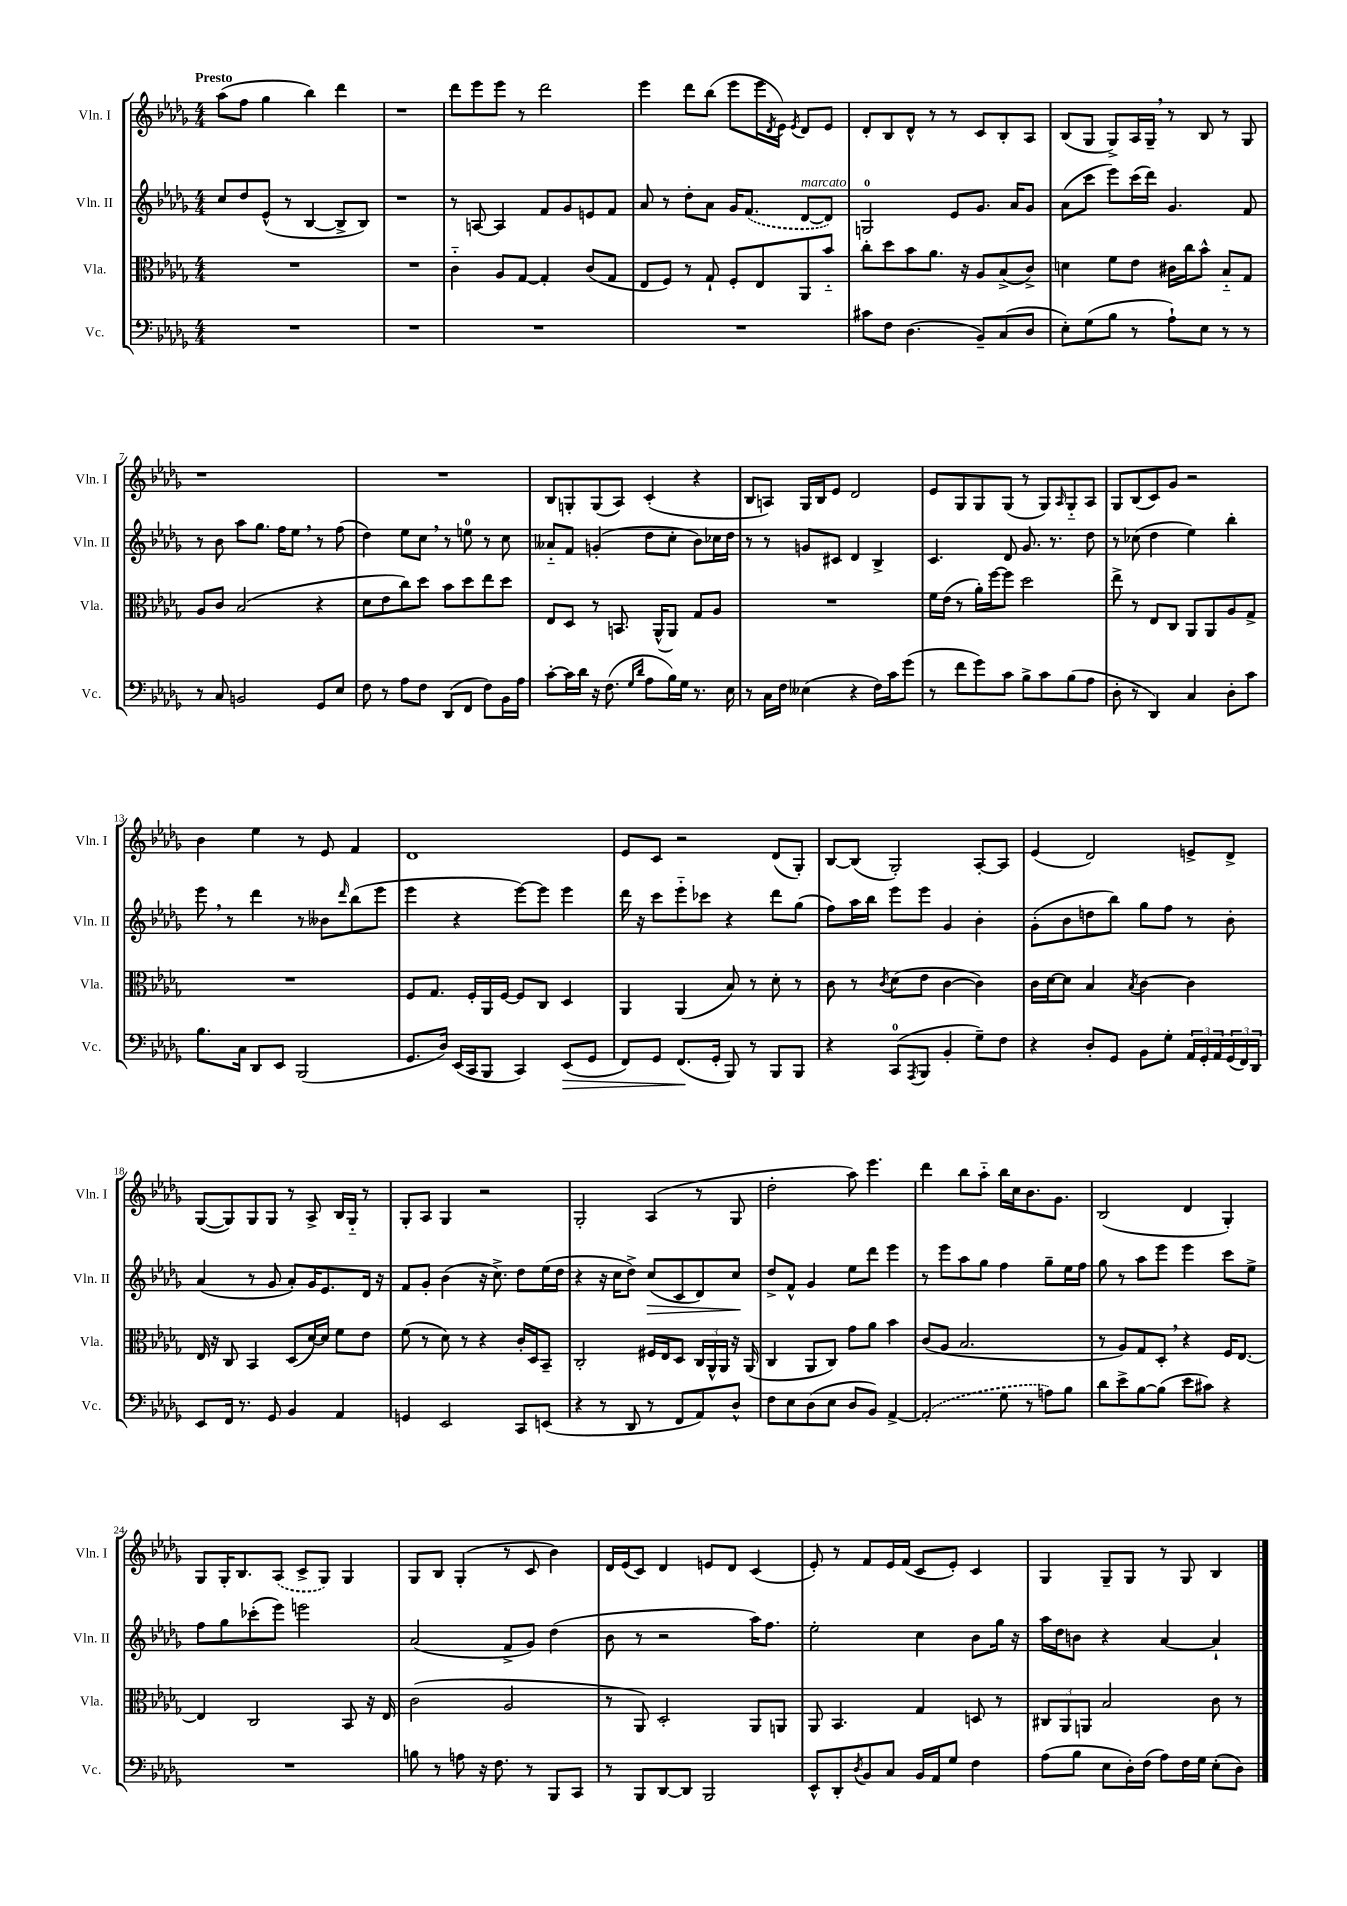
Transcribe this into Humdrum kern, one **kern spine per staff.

**kern	**dynam	**kern	**kern	**dynam	**kern
*part4	*part4	*part3	*part2	*part2	*part1
*staff4	*staff4	*staff3	*staff2	*staff2	*staff1
*I"Vc.	*	*I"Vla.	*I"Vln. II	*	*I"Vln. I
*I'Vc.	*	*I'Vla.	*I'Vln. II	*	*I'Vln. I
*clefF4	*	*clefC3	*clefG2	*	*clefG2
*k[b-e-a-d-g-]	*	*k[b-e-a-d-g-]	*k[b-e-a-d-g-]	*	*k[b-e-a-d-g-]
*M4/4	*	*M4/4	*M4/4	*	*M4/4
=1	=1	=1	=1	=1	=1
!	!	!	!	!	!LO:TX:a:B:t=Presto
1r	.	1r	8cc/L	.	(8aa-\L
.	.	.	8dd-/	.	8ff\J
.	.	.	(8e-^^/J	.	4gg-\
.	.	.	8r	.	.
.	.	.	[4B-/	.	4bb-\)
.	.	.	8B-^/L]	.	4ddd-\
.	.	.	8B-/J)	.	.
=2	=2	=2	=2	=2	=2
1r	.	1r	1r	.	1r
=3	=3	=3	=3	=3	=3
1r	.	4c\	8r	.	8ddd-\L
.	.	.	[8An/	.	8eee-\
.	.	8A-/L	4A/]	.	8eee-\J
.	.	[8G-/J	.	.	8r
.	.	4G-'/]	8f/L	.	2ddd-\
.	.	.	8g-/	.	.
.	.	(8c/L	8en/	.	.
.	.	8G-/J	8f/J	.	.
=4	=4	=4	=4	=4	=4
1r	.	8E-/L	8a-/	.	4eee-\
.	.	8F/J)	8r	.	.
.	.	8r	8dd-'\L	.	8ddd-\L
.	.	8G-`/	8a-\J	.	(8bb-\J
.	.	8F'/L	16g-/KL	.	8eee-\L
.	.	.	(8.f/J	.	.
.	.	8E-/	.	.	16eee-\L
.	.	.	.	.	8qd-/
.	.	.	.	.	16e-\JJ)
.	.	.	.	.	8qe-/
!	!	!	!LO:TX:a:i:t=marcato	!	!
.	.	8AA-/	[8d-/L	.	8d-/L
.	.	8b-/J	8d-/J])	.	8e-/J
=5	=5	=5	=5	=5	=5
8c#X\L	.	8cc'\L	2Gn/	.	8d-'/L
8F\J	.	8dd-\	.	.	8B-/
(4.D-\	.	8b-\	.	.	8d-^^/J
.	.	8.a-\J	.	.	8r
.	.	.	8e-/L	.	8r
.	.	16r	.	.	.
8BB-~/L)	.	8A-/L	8.g-/J	.	8c/L
(8C/	.	(8B-^/	.	.	8B-'/
.	.	.	16a-/KL	.	.
8D-/J	.	8c^/J)	8g-/J	.	8A-/J
=6	=6	=6	=6	=6	=6
8E-'\L)	.	4dn\	(8a-\L	.	(8B-/L
(8G-\	.	.	8ccc\J	.	8G-/J
8B-\J	.	8f\L	8eee-\L)	.	8G-^/L)
8r	.	8e-\J	(16ccc\L	.	16A-/L
.	.	.	16ddd-\JJ)	.	16G-~,/JJ
8A-`\L)	.	16c#X\LL	4.g-/	.	8r
.	.	16cc\J	.	.	.
8E-\J	.	8b-^^\J	.	.	8B-/
8r	.	8B-/L	.	.	8r
8r	.	8G-/J	8f/	.	8G-/
!!LO:LB:g=z
=7	=7	=7	=7	=7	=7
8r	.	8A-/L	8r	.	1r
8C/	.	8c/J	8b-\	.	.
2BBn/	.	(2B-/	8aa-\L	.	.
.	.	.	8.gg-\J	.	.
.	.	.	16ff\KL	.	.
.	.	.	8ee-,\J	.	.
8GG-/L	.	4r	8r	.	.
8E-/J	.	.	(8ff\	.	.
=8	=8	=8	=8	=8	=8
8F\	.	8d-\L	4dd-\)	.	1r
8r	.	8e-\	.	.	.
8A-\L	.	8cc\)	8ee-\L	.	.
8F\J	.	8dd-\J	8cc,\J	.	.
(8DD-/L	.	8b-\L	8r	.	.
8FF/J	.	8dd-\	8een\	.	.
8F\L)	.	8ee-\	8r	.	.
16BB-\L	.	8dd-\J	8cc\	.	.
16A-\JJ	.	.	.	.	.
=9	=9	=9	=9	=9	=9
[8c'\L	.	8E-/L	8a--X/L	.	8B-/L
16c\L]	.	8D-/J	8f/J	.	8Gn'/
16d-\JJ	.	.	.	.	.
16r	.	8r	(4gn'/	.	(8G/
(8.F\	.	.	.	.	.
.	.	8.BBn/	.	.	8A-/J)
16qqG-/LL	.	.	.	.	.
16qqd-/JJ	.	.	.	.	.
8A-\L	.	.	8dd-\L	.	(4c'/
.	.	(16AA-^^/KL	.	.	.
16B-\L)	.	8AA-/J)	8cc'\J	.	.
16G-\JJ	.	.	.	.	.
8.r	.	8G-/L	8b-\L)	.	4r
.	.	8A-/J	16cc-X\L	.	.
16E-\	.	.	16dd-\JJ	.	.
=10	=10	=10	=10	=10	=10
8r	.	1r	8r	.	8B-/L
16C\LL	.	.	8r	.	8An/J)
16F\JJ	.	.	.	.	.
(4E--X\	.	.	8gn/L	.	16G-/LL
.	.	.	.	.	16B-/J
.	.	.	8c#X/J	.	8e-/J
4r	.	.	4d-/	.	2d-/
16F\LL)	.	.	4B-^/	.	.
16c\J	.	.	.	.	.
(8g-\J	.	.	.	.	.
=11	=11	=11	=11	=11	=11
8r	.	16f\LL	4.c/	.	8e-/L
.	.	(16e-\JJ	.	.	.
8f\L	.	8r	.	.	8G-/
8g-\)	.	16a-'\LL)	.	.	8G-/
.	.	[16ff\J	.	.	.
8c\J	.	8ff\J]	8d-/	.	(8G-/J
8B-^\L	.	2dd-\	8.g-/	.	8r
8c\	.	.	.	.	8G-/L)
.	.	.	8.r	.	.
.	.	.	.	.	16qqA-/
(8B-\	.	.	.	.	8G-/
8A-\J	.	.	8dd-\	.	8A-/J
=12	=12	=12	=12	=12	=12
8D-'\	.	8ee-^\	8r	.	8G-/L
8r	.	8r	(8cc-X\	.	(8B-/
4DD-/)	.	8E-/L	4dd-\	.	8c/)
.	.	8C/J	.	.	8g-/J
4C/	.	8AA-/L	4ee-\)	.	2r
.	.	8AA-/	.	.	.
8D-'\L	.	8A-/	4bb-'\	.	.
8c\J	.	8G-^/J	.	.	.
!!LO:LB:g=z
=13	=13	=13	=13	=13	=13
8.B-\L	.	1r	8eee-,\	.	4b-\
.	.	.	8r	.	.
16C\Jk	.	.	.	.	.
8DD-/L	.	.	4ddd-\	.	4ee-\
8EE-/J	.	.	.	.	.
(2BBB-/	.	.	8r	.	8r
.	.	.	8b--X\L	.	8e-/
.	.	.	16qqddd-/	.	.
.	.	.	(8bb-\	.	4f/
.	.	.	8eee-\J	.	.
=14	=14	=14	=14	=14	=14
8.GG-/L	.	8F/L	4eee-\	.	1d-
.	.	8.G-/J	.	.	.
16D-/Jk)	.	.	.	.	.
(16EE-/LL	.	.	4r	.	.
16CC/J	.	16F'/LL	.	.	.
8BBB-/J	.	16AA-/	.	.	.
.	.	[16F/JJ	.	.	.
4CC/)	.	8F/L]	[8eee-\L)	.	.
.	.	8C/J	8eee-\J]	.	.
!	!LO:HP:b	!	!	!	!
(8EE-/L	>	4D-/	4eee-\	.	.
8GG-/J	.	.	.	.	.
=15	=15	=15	=15	=15	=15
8FF/L)	.	4AA-/	16ddd-\	.	8e-/L
.	.	.	16r	.	.
8GG-/J	.	.	8ccc\L	.	8c/J
(8.FF/L	.	(4AA-/	8eee-\	.	2r
.	.	.	8ccc-X\J	.	.
16GG-'/Jk	]	.	.	.	.
8BBB-/)	.	8B-/)	4r	.	.
8r	.	8r	.	.	.
8BBB-/L	.	8d-'\	8ddd-\L	.	(8d-/L
8BBB-/J	.	8r	(8gg-\J	.	8G-'/J)
=16	=16	=16	=16	=16	=16
4r	.	8c\	8ff\L)	.	[8B-/L
.	.	8r	16aa-\L	.	(8B-/J]
.	.	.	16bb-\JJ	.	.
.	.	8qc/	.	.	.
(8CC/L	.	(8d-\L	8eee-\L	.	2G-'/)
8qAAA-/	.	.	.	.	.
8BBB-/J	.	8e-\J	8eee-\J	.	.
4BB-'/	.	[4c\	4g-/	.	.
8G-~\L)	.	4c\])	4b-'\	.	[8A-'/L
8F\J	.	.	.	.	8A-/J]
=17	=17	=17	=17	=17	=17
4r	.	16c\LL	(8g-'\L	.	(4e-/
.	.	[16d-\J	.	.	.
.	.	8d-\J]	8b-\	.	.
8D-'/L	.	4B-/	8ddn\	.	2d-/)
8GG-/J	.	.	8bb-\J)	.	.
.	.	8qB-/	.	.	.
8BB-\L	.	[4c\	8gg-\L	.	.
8G-'\J	.	.	8ff\J	.	.
24AA-/LL	.	4c\]	8r	.	8en^/L
24GG-'/	.	.	.	.	.
24AA-/	.	.	.	.	.
(24GG-/	.	.	8b-'\	.	8d-^/J
24FF/)	.	.	.	.	.
24DD-/JJ	.	.	.	.	.
!!LO:LB:g=z
=18	=18	=18	=18	=18	=18
8EE-/L	.	16E-/	(4a-/	.	([8G-/L
.	.	16r	.	.	.
16FF/Jk	.	8C/	.	.	8G-/])
8.r	.	.	.	.	.
.	.	4BB-/	8r	.	8G-/
8GG-/	.	.	8g-/	.	8G-/J
4BB-/	.	(8D-/L	8a-'/L)	.	8r
.	.	[16d-/L)	16g-/K	.	8A-^/
.	.	16d-/JJ]	8.e-/	.	.
4AA-/	.	8f\L	.	.	16B-/LL
.	.	.	.	.	16G-/JJ
.	.	8e-\J	16d-/Jk	.	8r
.	.	.	16r	.	.
=19	=19	=19	=19	=19	=19
4GGn/	.	(8f\	8f/L	.	8G-'/L
.	.	8r	8g-'/J	.	8A-/J
2EE-/	.	8d-\)	(4b-\	.	4G-/
.	.	8r	.	.	.
.	.	4r	16r	.	2r
.	.	.	8.cc^\)	.	.
8CC/L	.	16c'/LL	8dd-\L	.	.
.	.	16D-/J	.	.	.
(8EEn/J	.	8BB-~/J	(16ee-\L	.	.
.	.	.	16dd-\JJ	.	.
=20	=20	=20	=20	=20	=20
4r	.	2C'/	4r	.	2G-'/
8r	.	.	16r	.	.
.	.	.	16cc\KL	.	.
8DD-/	.	.	8dd-^\J)	.	.
!	!	!	!	!LO:HP:b	!
8r	.	16F#X/LL	(8cc/L	>	(4A-/
.	.	16E-/J	.	.	.
8FF/L	.	8D-/J	8c/	.	.
8AA-/)	.	24C/LL	8d-/)	.	8r
.	.	24AA-^^/	.	.	.
.	.	24AA-/JJ	.	.	.
8D-^^/J	.	16r	8cc/J	.	8G-/
.	.	(16AA-/	.	.	.
.	.	.	.	]	.
=21	=21	=21	=21	=21	=21
8F\L	.	4C/	8dd-^/L	.	2dd-'\
8E-\	.	.	8f^^/J	.	.
(8D-\	.	8AA-/L	4g-/	.	.
8E-\J	.	8C/J)	.	.	.
8D-/L	.	8g-\L	8ee-\L	.	8aa-\)
8BB-/J)	.	8a-\J	8ddd-\J	.	4.eee-\
[4AA-^/	.	4b-\	4eee-\	.	.
=22	=22	=22	=22	=22	=22
(2AA-'/]	.	(8c/L	8r	.	4ddd-\
.	.	8A-/J	8eee-\L	.	.
.	.	2.B-/	8aa-\	.	8bb-\L
.	.	.	8gg-\J	.	8aa-\J
8G-\	.	.	4ff\	.	16bb-\LL
.	.	.	.	.	16cc\J
8r	.	.	.	.	8.b-\
8An\L)	.	.	8gg-~\L	.	.
.	.	.	.	.	8.g-\J
8B-\J	.	.	16ee-\L	.	.
.	.	.	16ff\JJ	.	.
=23	=23	=23	=23	=23	=23
8d-\L	.	8r	8gg-\	.	(2B-/
8e-^\	.	8A-/L)	8r	.	.
[8B-\	.	8G-/	8aa-\L	.	.
(8B-\J]	.	8D-',/J	8eee-\J	.	.
8e-\L	.	4r	4eee-\	.	4d-/
8c#X\J)	.	.	.	.	.
4r	.	16F/KL	8ccc\L	.	4G-'/)
.	.	[8.E-/J	.	.	.
.	.	.	8ee-^\J	.	.
!!LO:LB:g=z
=24	=24	=24	=24	=24	=24
1r	.	4E-/]	8ff\L	.	8G-/L
.	.	.	8gg-\	.	16G-'/K
.	.	.	.	.	8.B-/
.	.	2C/	(8ccc-X'\	.	.
.	.	.	8eee-\J)	.	(8A-/J
.	.	.	2eeen\	.	8c^/L
.	.	.	.	.	8G-/J)
.	.	8BB-/	.	.	4G-/
.	.	16r	.	.	.
.	.	16E-/	.	.	.
=25	=25	=25	=25	=25	=25
8Bn\	.	(2c\	(2a-/	.	8G-/L
8r	.	.	.	.	8B-/J
8An\	.	.	.	.	(4G-'/
16r	.	.	.	.	.
8.F\	.	.	.	.	.
.	.	2A-/	8f^/L	.	8r
8r	.	.	8g-/J)	.	8c/
8BBB-/L	.	.	(4dd-\	.	4b-\)
8CC/J	.	.	.	.	.
=26	=26	=26	=26	=26	=26
8r	.	8r	8b-\	.	16d-/LL
.	.	.	.	.	(16e-/J
8BBB-/L	.	8AA-/)	8r	.	8c/J)
[8DD-/	.	2D-'/	2r	.	4d-/
8DD-/J]	.	.	.	.	.
2BBB-/	.	.	.	.	8en/L
.	.	.	.	.	8d-/J
.	.	8AA-/L	16aa-\KL)	.	(4c/
.	.	.	8.ff\J	.	.
.	.	8AAn/J	.	.	.
=27	=27	=27	=27	=27	=27
8EE-^^/L	.	8AA-/	2ee-'\	.	8e-'/)
8DD-'/	.	4.BB-/	.	.	8r
8qD-/	.	.	.	.	.
8BB-/	.	.	.	.	8f/L
8C/J	.	.	.	.	16e-/L
.	.	.	.	.	(16f/JJ
16BB-/LL	.	4G-/	4cc\	.	8c/L
16AA-/J	.	.	.	.	.
8G-/J	.	.	.	.	8e-'/J)
4F\	.	8Dn/	8b-\L	.	4c/
.	.	8r	16gg-\Jk	.	.
.	.	.	16r	.	.
=28	=28	=28	=28	=28	=28
(8A-\L	.	12C#X/L	16aa-\LL	.	4G-/
.	.	.	16dd-\J	.	.
.	.	12AA-/	.	.	.
8B-\J	.	.	8bn\J	.	.
.	.	12AAn/J	.	.	.
8E-\L	.	2B-/	4r	.	8G-~/L
16D-'\L)	.	.	.	.	8G-/J
(16F\JJ	.	.	.	.	.
8A-\L)	.	.	[4a-/	.	8r
16F\L	.	.	.	.	8G-/
16G-\JJ	.	.	.	.	.
(8E-'\L	.	8c\	4a-`/]	.	4B-/
8D-\J)	.	8r	.	.	.
==	==	==	==	==	==
*-	*-	*-	*-	*-	*-
